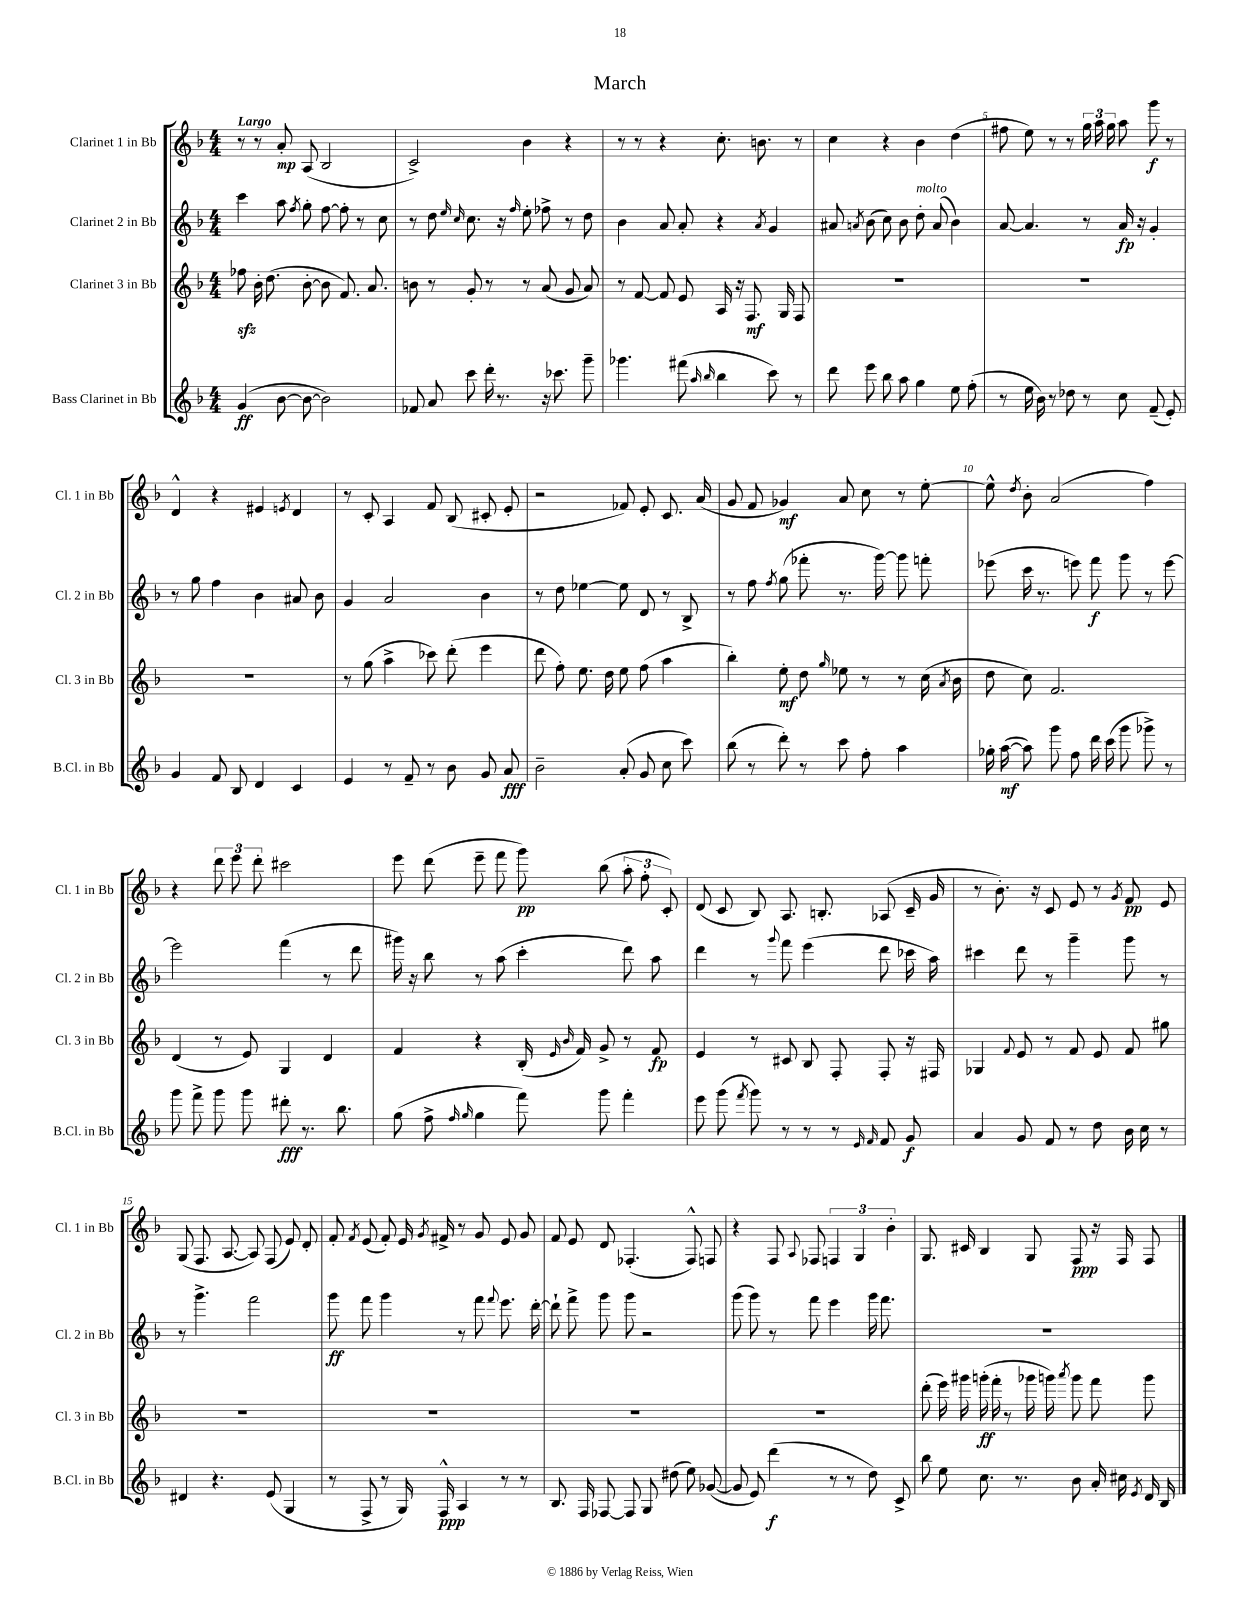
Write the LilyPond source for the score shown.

\header { title = "March" }
<<
\new StaffGroup <<
\new Staff = "s0" \with { instrumentName = "Clarinet 1 in Bb" shortInstrumentName = "Cl. 1 in Bb" } {
    \clef treble \key f \major \numericTimeSignature \time 4/4 \tempo "Largo"
    \autoBeamOff r8 r8 a'8-.\mp a8( bes2 |
    c'2->) bes'4 r4 |
    r8 r8 r4 c''8.-. b'8. r8 |
    c''4 r4 bes'4 d''4( |
    fis''8 e''8) r8 r8 \tuplet 3/2 { g''16 a''16 g''16 } a''8 g'''8\f r8 |
    d'4-^ r4 eis'4 \acciaccatura { e'8 } d'4 |
    r8 c'8-. a4 f'8 bes8( cis'8-. e'8-. |
    r2 fes'8) e'8-. c'8. a'16( |
    g'8 f'8 ges'4\mf) a'8 c''8 r8 e''8~-. |
    e''8-^ \acciaccatura { d''8 } bes'8-. a'2( f''4) |
    r4 \tuplet 3/2 { d'''8 e'''8 d'''8-. } cis'''2 |
    e'''8 d'''8( e'''8-- f'''8 g'''8\pp) bes''8( \tuplet 3/2 { a''8-. f''8-. c'8-.) } |
    d'8( c'8 bes8) a8. b8.-. aes8( c'16-- g'16 |
    r8 bes'8.-.) r16 c'8 e'8 r8 \acciaccatura { g'8 } f'8\pp e'8 |
    g8( f8. a8.~ a8) f8( e'8) d'8-. |
    f'8-. \acciaccatura { f'8 } e'8( f'8-.) e'16 \acciaccatura { g'8 } fis'16-> r8 g'8 e'8 g'8 |
    f'8 e'8 d'8 fes4.-.( fes8-^) f8 |
    r4 f8 \appoggiatura { a8 } fes8 \tuplet 3/2 { f4 g4 bes'4-. } |
    g8. cis'16 bes4 g8 f8\ppp r16 f16 f8 \bar "|." |
}
\new Staff = "s1" \with { instrumentName = "Clarinet 2 in Bb" shortInstrumentName = "Cl. 2 in Bb" } {
    \clef treble \key f \major \numericTimeSignature \time 4/4
    \autoBeamOff c'''4 a''8 \acciaccatura { f''8 } g''8-. f''8~ f''8-. r8 c''8 |
    r8 d''8 \grace { e''16 c''16 } c''8. r16 \grace { f''16 } e''8-. fes''8-> r8 d''8 |
    bes'4 a'8 a'8-. r4 \acciaccatura { a'8 } g'4 |
    ais'8 \acciaccatura { a'8 } bes'8( c''8) bes'8 d''8-.^\markup { \italic "molto" } a'8( bes'4) |
    a'8~ a'4. r8 a'16\fp r16 g'4-. |
    r8 g''8 f''4 bes'4 ais'8 bes'8 |
    g'4 a'2 bes'4 |
    r8 d''8 ees''4~ ees''8 d'8 r8 bes8-> |
    r8 f''8 \acciaccatura { f''8 } g''8( fes'''8-. r8. g'''16~) g'''8 f'''8-. |
    ees'''8( c'''16 r8. e'''8) f'''8\f g'''8 r8 e'''8~ |
    e'''2 f'''4( r8 d'''8 |
    gis'''16) r16 bes''8 r8 a''8( c'''4-. d'''8) a''8 |
    d'''4 r8 \appoggiatura { g'''8 } f'''8 e'''4( d'''8 ces'''16 a''16) |
    cis'''4 d'''8 r8 g'''4-- g'''8 r8 |
    r8 g'''4.-> f'''2 |
    g'''8\ff f'''8 g'''4 r8 f'''8 \appoggiatura { f'''8 } e'''8. d'''16~-. |
    d'''8-! f'''8-> g'''8 g'''8 r2 |
    g'''8( g'''8) r8 f'''8 e'''4 g'''16 f'''8. |
    R1 \bar "|." |
}
\new Staff = "s2" \with { instrumentName = "Clarinet 3 in Bb" shortInstrumentName = "Cl. 3 in Bb" } {
    \clef treble \key f \major \numericTimeSignature \time 4/4
    \autoBeamOff fes''8\sfz bes'16-. d''8.( bes'8~-. bes'8 f'8.) a'8. |
    b'8 r8 g'8-. r8 r8 a'8( g'8 a'8) |
    r8 f'8~ f'8 e'8 a16 r16 f8.\mf g16 f8 |
    R1 |
    R1 |
    R1 |
    r8 g''8( a''4-> ces'''8) d'''8-.( e'''4 |
    d'''8 f''8-.) e''8. d''16 e''8 f''8( a''4 |
    bes''4-.) e''8-.\mf d''8 \grace { g''16 } ees''8 r8 r8 c''16( \acciaccatura { a'8 } bes'16 |
    d''8 c''8) f'2. |
    d'4( r8 e'8) g4 d'4 |
    f'4 r4 bes16-.( \grace { e'16 bes'16 } f'16) g'8-> r8 f'8\fp |
    e'4 r8 cis'8 bes8 f8-. f8-. r16 fis16 |
    ges4 \appoggiatura { f'8 } e'8 r8 f'8 e'8 f'8 gis''8 |
    R1 |
    R1 |
    R1 |
    R1 |
    d'''8-.( e'''16) gis'''16 g'''16-.\ff( f'''16-. r8 ges'''16 g'''16) \acciaccatura { a'''8 } g'''8 f'''8 g'''8 \bar "|." |
}
\new Staff = "s3" \with { instrumentName = "Bass Clarinet in Bb" shortInstrumentName = "B.Cl. in Bb" } {
    \clef treble \key f \major \numericTimeSignature \time 4/4
    \autoBeamOff g'4\ff( bes'8~ bes'8~ bes'2) |
    fes'8 a'8 c'''8 d'''16-. r8. r16 ces'''8. g'''8-- |
    ges'''4. fis'''8( \grace { a''16 bes''16 } bes''4 c'''8) r8 |
    d'''8 e'''8 bes''8 a''8 g''4 e''8 f''8-.( |
    r8 e''16 bes'16) r8 des''8 r8 c''8 f'8--( e'8-.) |
    g'4 f'8 bes8 d'4 c'4 |
    e'4 r8 f'8-- r8 bes'8 g'8 a'8\fff |
    bes'2-- a'8-.( g'8 c''8 c'''8) |
    bes''8( r8 d'''8-.) r8 c'''8 f''8-. a''4 |
    ges''16-. a''16~\mf( a''8) g'''8 f''8 d'''16 c'''16( g'''8 ges'''8->) r8 |
    g'''8 f'''8-> g'''8 g'''8 dis'''8-.\fff r8. bes''8. |
    g''8( f''8-> \grace { f''16 g''16 } g''4 f'''8) g'''8 f'''4-. |
    e'''8 g'''8( \acciaccatura { f'''8 } g'''8) r8 r8 r8 \grace { e'16 f'16 } f'8 g'8\f |
    a'4 g'8 f'8 r8 d''8 bes'16 c''16 r8 |
    dis'4 r4. e'8( g4 |
    r8 f8-> r8 g16) f16-^\ppp a4 r8 r8 |
    bes8. f16 fes8~ fes8 g8 dis''8( e''8) ges'8~( |
    ges'8 e'8) d'''4\f( r8 r8 d''8) c'8-> |
    bes''8 e''8 c''8. r8. bes'8 a'16-. cis''16 \acciaccatura { e'8 } d'16 bes16 \bar "|." |
}
>>
>>
\layout { \context { \Score \override BarNumber.break-visibility = ##(#f #t #t) barNumberVisibility = #(every-nth-bar-number-visible 5) } }
